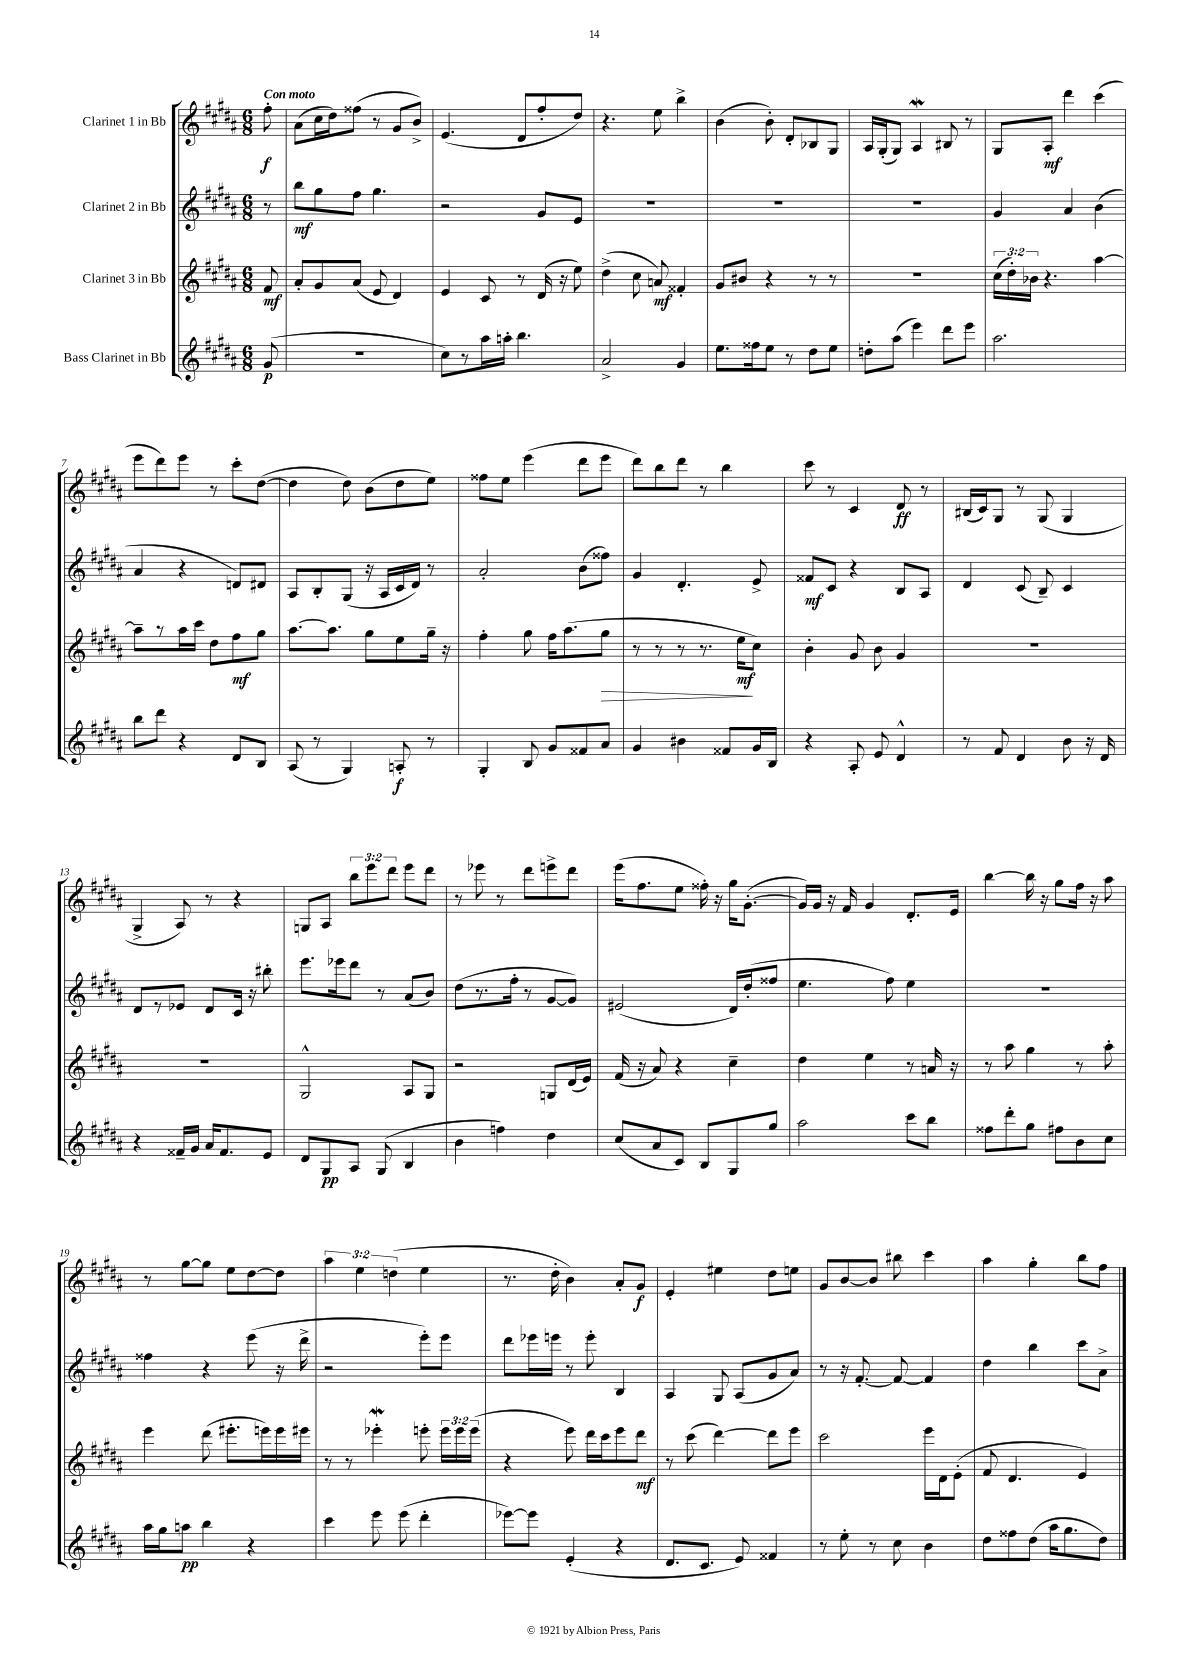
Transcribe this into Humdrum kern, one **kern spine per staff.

**kern	**kern	**kern	**kern
*staff4	*staff3	*staff2	*staff1
*clefG2	*clefG2	*clefG2	*clefG2
*k[f#c#g#d#a#]	*k[f#c#g#d#a#]	*k[f#c#g#d#a#]	*k[f#c#g#d#a#]
*M6/8	*M6/8	*M6/8	*M6/8
(8g#	8f#	8r	8ff#'
=	=	=	=
2.r	8a#'	8bb	(8a#
.	8g#	8gg#	16cc#
.	.	.	16dd#)
.	(8a#	8ff#	(8ff##
.	8e	4.gg#	8r
.	4d#)	.	8g#
.	.	.	8b^)
=	=	=	=
8cc#)	4e	2r	(4.e
8r	.	.	.
16aa#	8c#	.	.
16aa'	.	.	.
4.bb	8r	.	8d#
.	(16d#	8g#	8ff#'
.	16r	.	.
.	8ee)	8e	8dd#)
=	=	=	=
2a#^	(4dd#^	2.r	4.r
.	8cc#	.	.
.	8a)	.	8ee
4g#	4f##'	.	4bb^
=	=	=	=
8.ee	8g#	2.r	(4b
.	8b#	.	.
16ff##	.	.	.
8ee	4r	.	8b')
8r	.	.	8d#'
8dd#	8r	.	8B-
8ee	8r	.	8G#
=	=	=	=
8dd'	2.r	2.r	16A#
.	.	.	(16G#'
(8aa#	.	.	8G#)
4eee)	.	.	4A#
8ddd#	.	.	8B#
8eee	.	.	8r
=	=	=	=
2.aa#	(24cc#	4g#	8G#
.	24dd#')	.	.
.	24b-	.	.
.	4.r	.	8A#'
.	.	4a#	4ddd#
.	[4aa#	(4b	(4ccc#
=	=	=	=
8bb	8aa#~]	4a#	8eee
8ddd#	8r	.	8ddd#)
4r	16aa#	4r	8eee
.	16ccc#	.	.
.	8dd#	.	8r
8d#	8ff#	8d)	8ccc#'
8B	8gg#	8d#	([8dd#
=	=	=	=
(8A#	[8.aa#	8A#	4dd#]
8r	.	8B'	.
.	8.aa#]	.	.
4G#)	.	(8G#	8dd#)
.	8gg#	16r	(8b
.	.	16A#	.
8A'	8ee	16c#	8dd#
.	.	16d#)	.
8r	16gg#~	8r	8ee)
.	16r	.	.
=	=	=	=
4G#'	4ff#'	2a#'	8ff##
.	.	.	8ee
8B	8gg#	.	(4eee
8g#	16ff#	.	.
.	(8.aa#	.	.
8f##	.	(8b	8ddd#
8a#	8gg#	8ff##)	8eee
=	=	=	=
4g#	8r	4g#	8ddd#)
.	8r	.	8bb
4b#	8r	4.d#'	8ddd#
.	8.r	.	8r
8f##	.	.	4bb
.	16ee	.	.
16g#	8cc#)	8e^	.
16B	.	.	.
=	=	=	=
4r	4b'	8f##	8ccc#
.	.	8c#	8r
8A#'	8g#	4r	4c#
8e	8b	.	.
4d#^^	4g#	8B	8d#
.	.	8A#	8r
=	=	=	=
8r	2.r	4d#	(16B#
.	.	.	16c#)
8f#	.	.	8G#
4d#	.	(8c#	8r
.	.	8B~)	(8G#
8b	.	4c#	4G#
16r	.	.	.
16d#	.	.	.
=	=	=	=
4r	2.r	8d#	4G#^
.	.	8r	.
16f##~	.	8e-	8A#)
16g#	.	.	.
16a#	.	8d#	8r
8.f##	.	.	.
.	.	16c#	4r
.	.	16r	.
8e	.	8bb#'	.
=	=	=	=
8d#	2G#^^	8.eee	8G
8G#	.	.	8A#
.	.	16eee-	.
8A#	.	8ddd#	12bb
.	.	.	12eee
(8G#	.	8r	.
.	.	.	12ddd#
4B	8A#	(8a#	8eee
.	8G#	8b)	8ddd#
=	=	=	=
4b	2r	(8dd#	8r
.	.	8.r	8eee-
4ff)	.	.	8r
.	.	16ff#'	.
.	.	8r	8ddd#
4dd#	8G	[8g#	8eee^
.	(16d#	8g#])	8ddd#
.	16e)	.	.
=	=	=	=
(8cc#	(16f#	(2e#	(16eee
.	16r	.	8.ff#
8a#	8a#)	.	.
8c#)	4r	.	8ee
8B	.	.	16ff##')
.	.	.	16r
8G#	4cc#~	16d#)	16gg#
.	.	(16dd#'	([8.g#'
8gg#	.	8ff##	.
=	=	=	=
2aa#	4dd#	4.ee	16g#])
.	.	.	16g#
.	.	.	16r
.	.	.	16f#
.	4ee	.	4g#
.	.	8ff#)	.
8ccc#	8r	4ee	8.d#'
8bb	16a	.	.
.	16r	.	16e
=	=	=	=
8ff##	8r	2.r	[4bb
8ddd#'	8aa#	.	.
8gg#	4gg#	.	16bb]
.	.	.	16r
8ff#	.	.	8gg#
8b	8r	.	16ff#
.	.	.	16r
8cc#	8aa#'	.	8aa#
=	=	=	=
16aa#	4eee	4ff##	8r
16gg#	.	.	.
8aa	.	.	[8gg#
4bb	(8ddd#	4r	8gg#]
.	8.eee#'	.	8ee
4r	.	(8eee	[8dd#
.	16eee)	.	.
.	16eee	16r	8dd#]
.	16eee#	16ddd#^	.
=	=	=	=
4ccc#	8r	2r	6aa#
.	8r	.	.
.	.	.	6ee
8eee	4eee-'	.	.
.	.	.	(6dd
(8eee	.	.	.
4ddd#'	8eee'	8eee')	4ee
.	24eee	8eee	.
.	24eee	.	.
.	(24eee	.	.
=	=	=	=
[8eee-)	4r	8ddd#	8.r
8eee-]	.	16eee-	.
.	.	16eee	16dd#'
(4e'	8eee)	8r	4b)
.	16ddd#	8eee'	.
.	16ccc#	.	.
4r	8eee	4B	8a#'
.	8ddd#	.	8g#
=	=	=	=
8.d#	8r	4A#	4e'
.	(8ccc#	.	.
8.c#	.	.	.
.	[4ddd#)	8G#	4ee#
8e)	.	(8A#	.
4f##	8ddd#]	8g#	8dd#
.	8eee	8a#)	8ee
=	=	=	=
8r	2ccc#	8r	8g#
8ee'	.	16r	[8b
.	.	[8.f#'	.
8r	.	.	8b]
8cc#	.	8f#_	8bb#
4b	16eee	4f#]	4ccc#
.	16d#	.	.
.	(8e'	.	.
=	=	=	=
8dd#	8f#	4dd#	4aa#
8ff##	4.d#	.	.
(8dd#	.	4bb	4gg#'
16aa#	.	.	.
8.gg#	.	.	.
.	4e)	8ccc#	8bb
8dd#)	.	8a#^	8ff#
==	==	==	==
*-	*-	*-	*-
